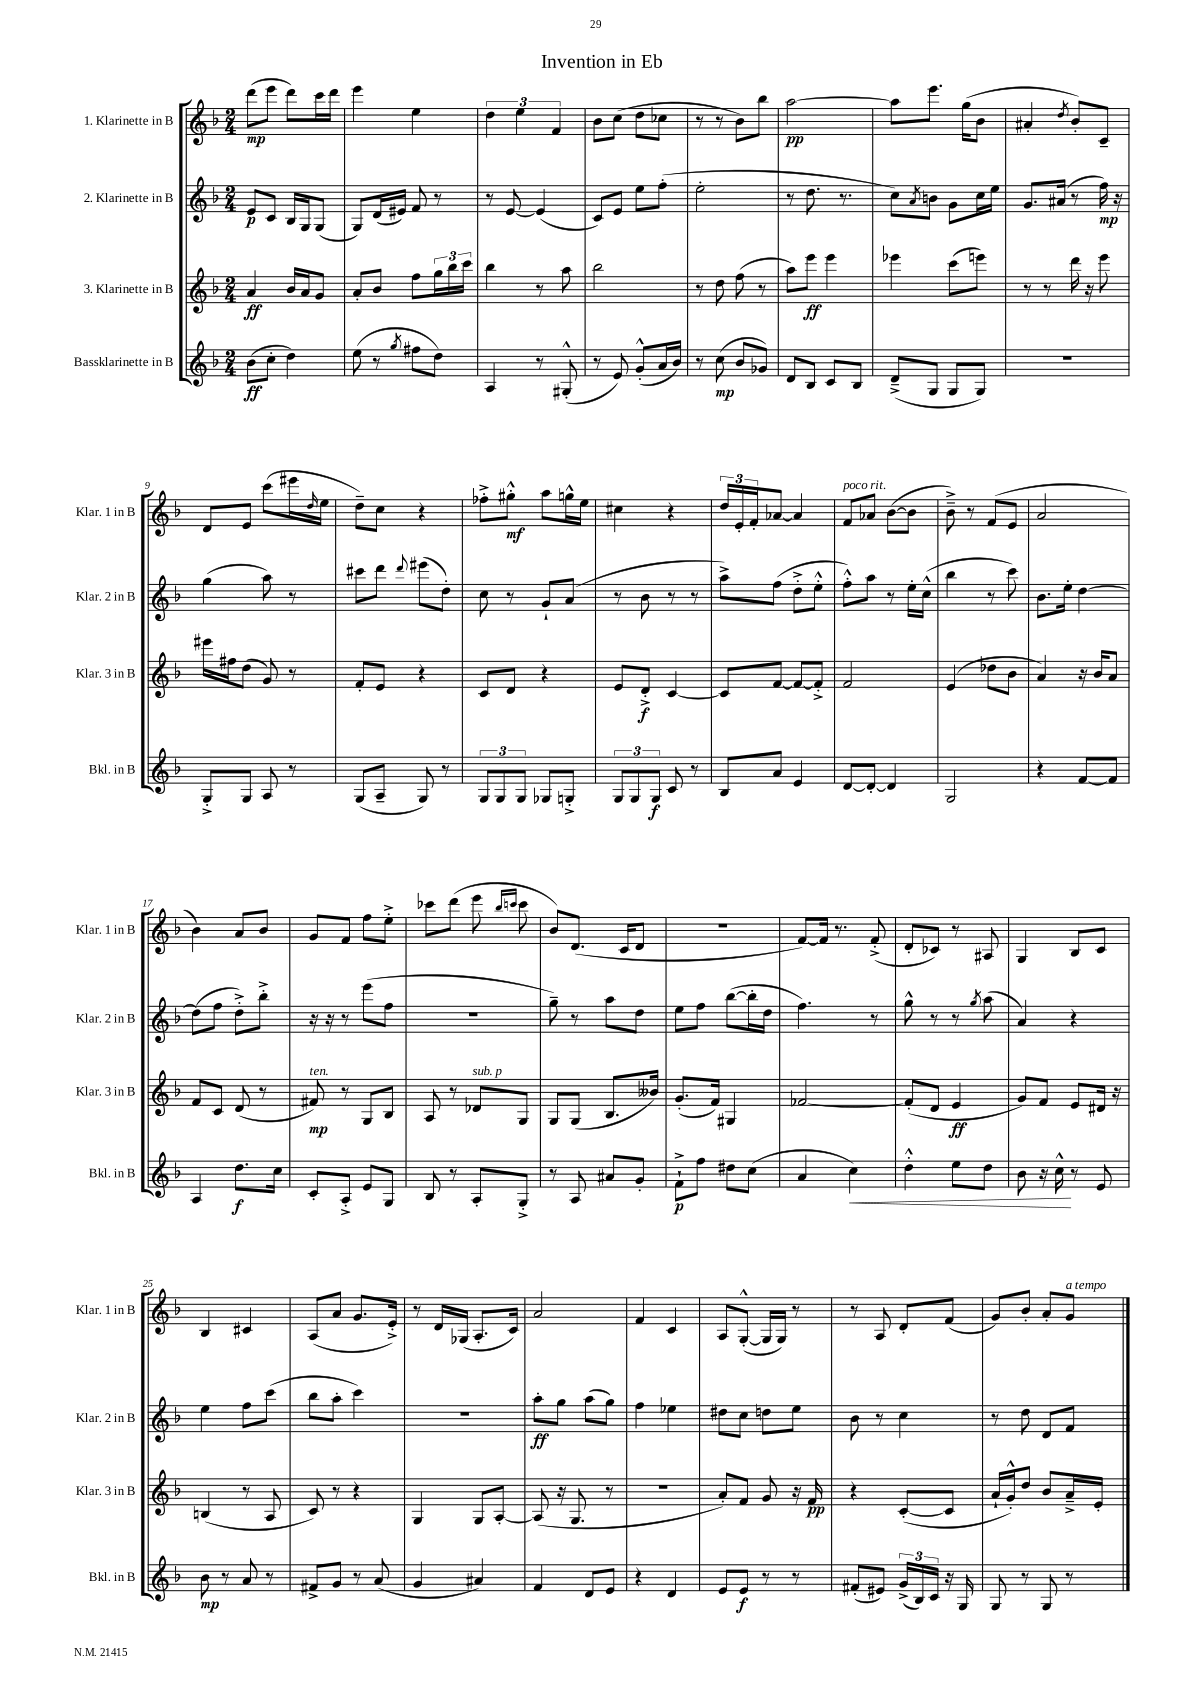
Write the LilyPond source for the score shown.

\header { title = "Invention in Eb" }
<<
\new StaffGroup <<
\new Staff = "s0" \with { instrumentName = "1. Klarinette in B" shortInstrumentName = "Klar. 1 in B" } {
    \clef treble \key f \major \numericTimeSignature \time 2/4
    d'''8\mp( e'''8 d'''8) c'''16 d'''16 |
    e'''4 e''4 |
    \tuplet 3/2 { d''4 e''4 f'4 } |
    bes'8 c''8( d''8 ces''8 |
    r8 r8 bes'8) bes''8 |
    a''2~\pp |
    a''8 e'''8. g''16( bes'8 |
    ais'4-. \acciaccatura { d''8 } bes'8-.) c'8-- |
    d'8 e'8 c'''8( eis'''16 \grace { d''16 } e''16 |
    d''8--) c''8 r4 |
    fes''8-.-> gis''8-.-^\mf a''8 g''16-^ e''16 |
    cis''4 r4 |
    \tuplet 3/2 { d''16 e'16-. f'16-. } aes'8~ aes'4 |
    f'8^\markup { \italic "poco rit." } aes'8 bes'8~( bes'8 |
    bes'8--->) r8 f'8( e'8 |
    a'2 |
    bes'4) a'8 bes'8 |
    g'8 f'8 f''8 e''8-.-> |
    ces'''8 d'''8( e'''8 \grace { bes''16 c'''16 } c'''8 |
    bes'8) d'8.( c'16 d'8 |
    R2 |
    f'8~) f'16 r8. f'8-.->( |
    d'8-. ces'8) r8 ais8 |
    g4 bes8 c'8 |
    bes4 cis'4 |
    a8( a'8 g'8. e'16-.->) |
    r8 d'16 ges16( a8.-. c'16) |
    a'2 |
    f'4 c'4 |
    a8 g8~-.-^( g16 g16) r8 |
    r8 a8 d'8-. f'8( |
    g'8) bes'8-. a'8-. g'8^\markup { \italic "a tempo" } \bar "|." |
}
\new Staff = "s1" \with { instrumentName = "2. Klarinette in B" shortInstrumentName = "Klar. 2 in B" } {
    \clef treble \key f \major \numericTimeSignature \time 2/4
    e'8\p c'8 bes16 g16 g8( |
    g8) d'16( eis'16) f'8 r8 |
    r8 e'8~ e'4( |
    c'8) e'8 e''8 f''8-.( |
    e''2-. |
    r8 d''8. r8. |
    c''8) \acciaccatura { a'8 } b'8 g'8 c''16 e''16 |
    g'8. ais'16( r8 f''16\mp) r16 |
    g''4( a''8) r8 |
    cis'''8 d'''8 \appoggiatura { d'''8 } eis'''8( d''8-.) |
    c''8 r8 g'8-! a'8( |
    r8 bes'8 r8 r8 |
    a''8->) f''8( d''8-.-> e''8-.-^ |
    f''8-.-^) a''8 r8 e''16-. c''16-^( |
    bes''4 r8 c'''8) |
    bes'8. e''16-. d''4~ |
    d''8( f''8 d''8-.->) bes''8-.-> |
    r16 r16 r8 e'''8( f''8 |
    r2 |
    g''8--) r8 a''8 d''8 |
    e''8 f''8 bes''8~( bes''16-. d''16 |
    f''4.) r8 |
    g''8-^ r8 r8 \acciaccatura { g''8 } a''8( |
    a'4) r4 |
    e''4 f''8 c'''8( |
    bes''8 a''8-. c'''4) |
    r2 |
    a''8-.\ff g''8 a''8( g''8) |
    f''4 ees''4 |
    dis''8 c''8 d''8 e''8 |
    bes'8 r8 c''4 |
    r8 d''8 d'8 f'8 \bar "|." |
}
\new Staff = "s2" \with { instrumentName = "3. Klarinette in B" shortInstrumentName = "Klar. 3 in B" } {
    \clef treble \key f \major \numericTimeSignature \time 2/4
    a'4\ff bes'16 a'16 g'8 |
    a'8-. bes'8 f''8 \tuplet 3/2 { g''16 bes''16 c'''16 } |
    bes''4 r8 a''8 |
    bes''2 |
    r8 d''8 f''8( r8 |
    a''8) e'''8\ff e'''4 |
    ees'''4 c'''8( e'''8) |
    r8 r8 d'''16 r16 e'''8 |
    eis'''16 fis''16 d''8( g'8) r8 |
    f'8-. e'8 r4 |
    c'8 d'8 r4 |
    e'8 d'8-.->\f c'4~ |
    c'8 f'8~ f'8~ f'8-.-> |
    f'2 |
    e'4( des''8 bes'8 |
    a'4) r16 bes'16 a'8 |
    f'8 c'8 d'8( r8 |
    fis'8\mp^\markup { \italic "ten." }) r8 g8 bes8 |
    a8 r8 des'8^\markup { \italic "sub. p" } g8 |
    g8 g8( bes8. beses'16) |
    g'8.-.( f'16) gis4 |
    fes'2~ |
    fes'8-.( d'8 e'4\ff |
    g'8) f'8 e'8 dis'16 r16 |
    b4( r8 a8 |
    c'8) r8 r4 |
    g4 g8 a8~-. |
    a8( r16 g8. r8 |
    r2 |
    a'8-.) f'8 g'8 r16 f'16\pp |
    r4 c'8~-.( c'8 |
    a'16-! g'16-.-^) d''8 bes'8 a'16---> e'16-. \bar "|." |
}
\new Staff = "s3" \with { instrumentName = "Bassklarinette in B" shortInstrumentName = "Bkl. in B" } {
    \clef treble \key f \major \numericTimeSignature \time 2/4
    bes'8\ff( c''8-. d''4) |
    e''8( r8 \acciaccatura { g''8 } fis''8 d''8) |
    a4 r8 gis8-.-^( |
    r8 e'8) g'8-.-^( a'16 bes'16) |
    r8 c''8\mp( bes'8 ges'8) |
    d'8 bes8 c'8 bes8 |
    d'8--->( g8 g8 g8) |
    R2 |
    g8-.-> g8 a8 r8 |
    g8( a8-- g8) r8 |
    \tuplet 3/2 { g8 g8 g8 } ges8 g8-.-> |
    \tuplet 3/2 { g8 g8 g8\f } c'8 r8 |
    bes8 a'8 e'4 |
    d'8~ d'8~-. d'4 |
    g2 |
    r4 f'8~ f'8 |
    a4 d''8.\f c''16 |
    c'8-. a8-.-> e'8 g8 |
    bes8 r8 a8-. g8-.-> |
    r8 a8 ais'8 g'8-. |
    f'8-!->\p f''8 dis''8 c''8( |
    a'4 c''4\<) |
    d''4-.-^ e''8 d''8 |
    bes'8 r16 c''16-^\! r8 e'8 |
    bes'8\mp r8 a'8 r8 |
    fis'8-> g'8 r8 a'8( |
    g'4 ais'4) |
    f'4 d'8 e'8 |
    r4 d'4 |
    e'8 e'8\f r8 r8 |
    fis'8-.( eis'8) \tuplet 3/2 { g'16->( bes16) c'16 } r16 g16 |
    g8 r8 g8 r8 \bar "|." |
}
>>
>>
